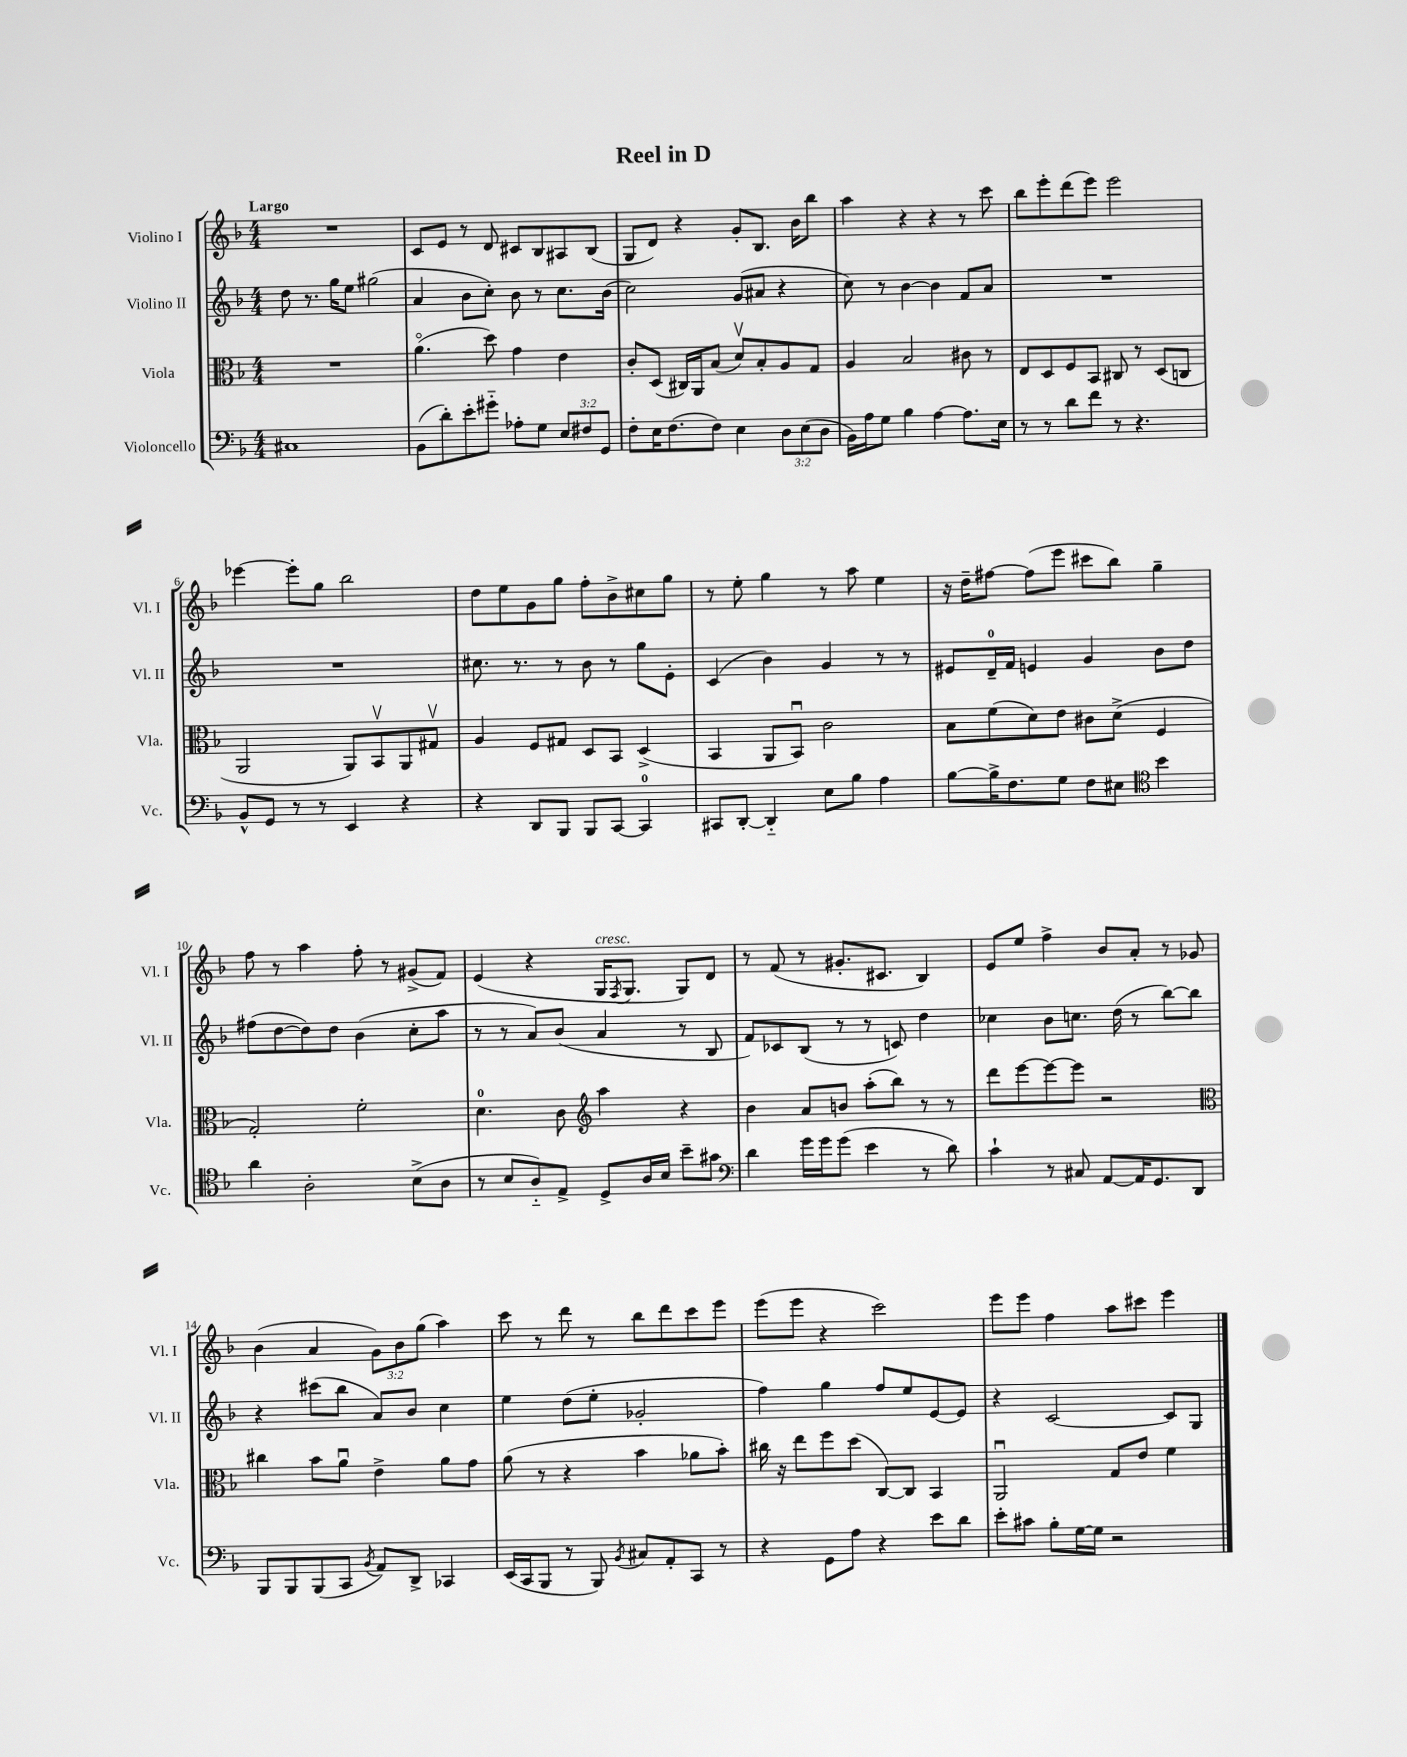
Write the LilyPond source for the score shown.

\header { title = "Reel in D" }
<<
\new StaffGroup <<
\new Staff = "s0" \with { instrumentName = "Violino I" shortInstrumentName = "Vl. I" } {
    \clef treble \key f \major \numericTimeSignature \time 4/4 \override Staff.TupletNumber.text = #tuplet-number::calc-fraction-text \tempo "Largo"
    R1 |
    c'8 e'8 r8 d'8 cis'8 bes8 ais8 bes8( |
    g8 d'8) r4 g'8-. bes8. bes'16 bes''8 |
    a''4 r4 r4 r8 c'''8 |
    bes''8 e'''8-. d'''8( e'''8) e'''2 |
    ees'''4~ ees'''8-. g''8 bes''2 |
    d''8 e''8 g'8 g''8 f''8-. bes'8-> cis''8 g''8 |
    r8 e''8-. g''4 r8 a''8 e''4 |
    r16 d''16-- fis''8~ fis''8( e'''8 cis'''8 bes''8) g''4-- |
    f''8 r8 a''4 f''8-. r8 gis'8->( f'8) |
    e'4( r4 g16^\markup { \italic "cresc." } \acciaccatura { f8 } g8. g8) d'8 |
    r8 f'8( r8 gis'8.-. cis'8. bes4) |
    e'8 e''8 f''4-> bes'8 a'8-. r8 ges'8 |
    bes'4( a'4 \tuplet 3/2 { g'8) bes'8 g''8( } a''4) |
    c'''8 r8 d'''8 r8 bes''8 d'''8 c'''8 e'''8 |
    e'''8( e'''8 r4 c'''2) |
    e'''8 e'''8 f''4 a''8 cis'''8 e'''4 \bar "|." |
}
\new Staff = "s1" \with { instrumentName = "Violino II" shortInstrumentName = "Vl. II" } {
    \clef treble \key f \major \numericTimeSignature \time 4/4
    d''8 r8. g''16 e''8 gis''2( |
    a'4 bes'8 c''8-.) bes'8 r8 c''8. bes'16( |
    c''2) g'8( ais'8 r4 |
    c''8) r8 bes'4~ bes'4 f'8 a'8 |
    R1 |
    R1 |
    cis''8. r8. r8 bes'8 r8 g''8 e'8-. |
    c'4( bes'4) g'4 r8 r8 |
    eis'8 d'16-0-- f'16 e'4 g'4 bes'8 d''8 |
    fis''8( d''8~ d''8) d''8 bes'4( c''8-. a''8 |
    r8 r8 a'8) bes'8( a'4 r8 bes8 |
    f'8) ces'8 bes8( r8 r8 c'8) d''4 |
    ces''4 bes'8 c''8. d''16( r8 bes''8~) bes''8 |
    r4 cis'''8( bes''8 a'8) bes'8 c''4 |
    e''4 d''8( e''8-. ges'2-. |
    f''4) g''4 f''8 e''8 e'8~ e'8 |
    r4 c'2~ c'8 g8 \bar "|." |
}
\new Staff = "s2" \with { instrumentName = "Viola" shortInstrumentName = "Vla." } {
    \clef alto \key f \major \numericTimeSignature \time 4/4
    R1 |
    a'4.\flageolet( d''8) g'4 e'4 |
    c'8-. d8( cis16) a,16 bes8( d'8\upbow) bes8-. a8 g8 |
    a4 bes2 cis'8 r8 |
    e8 d8 f8 bes,8 cis8 r8 d8( c8 |
    a,2 a,8) bes,8\upbow a,8 gis8\upbow |
    a4 f8 gis8 d8 bes,8 d4->( |
    bes,4 a,8 bes,8\downbow) c'2 |
    bes8 f'8( d'8) e'8 cis'8 d'8->( f4 |
    g2-.) f'2-. |
    d'4.-0 c'8 \clef treble a''4 r4 |
    bes'4 a'8 b'8 a''8-.( bes''8) r8 r8 |
    d'''8 e'''8~ e'''8~ e'''8 r2 |
    \clef alto cis''4 bes'8 a'8\downbow e'4-> a'8 g'8 |
    a'8( r8 r4 bes'4 aes'8 bes'8-.) |
    cis''16 r16 e''8 f''8 d''8( c8~) c8 bes,4 |
    a,2\downbow g8 e'8 f'4 \bar "|." |
}
\new Staff = "s3" \with { instrumentName = "Violoncello" shortInstrumentName = "Vc." } {
    \clef bass \key f \major \numericTimeSignature \time 4/4 \override Staff.TupletNumber.text = #tuplet-number::calc-fraction-text
    cis1 |
    bes,8( d'8-.) e'8-. gis'8-_ aes8-. g8 \tuplet 3/2 { e8 fis8 g,8 } |
    f8-. e16 f8.( f8) e4 \tuplet 3/2 { d8 e8( d8 } |
    bes,16) a16 g8 bes4 a4~ a8. e16 |
    r8 r8 d'8 f'8 r8 r4. |
    bes,8-^ g,8 r8 r8 e,4 r4 |
    r4 d,8 bes,,8 bes,,8 c,8~ c,4-0 |
    cis,8 d,8~-. d,4-_ e8 bes8 a4 |
    bes8~ bes16-> f8. g8 f8 eis8 \clef tenor bes'4 |
    a'4 a2-. bes8->( a8 |
    r8 bes8 a8-_) e8-> d8-> a16 bes16 bes'8-- gis'8 |
    \clef bass d'4 g'16 g'16 g'8( e'4 r8 d'8) |
    c'4-! r8 cis8 a,8~ a,16 g,8. d,8 |
    bes,,8 bes,,8 bes,,8( c,8 \acciaccatura { bes,8 } a,8) d,8-> ces,4 |
    e,16( c,16 bes,,8 r8 bes,,8) \acciaccatura { bes,8 } cis8 a,8-. c,8 r8 |
    r4 g,8 a8 r4 e'8 d'8 |
    e'8-. cis'8 bes8-. g16~ g16 r2 \bar "|." |
}
>>
>>
